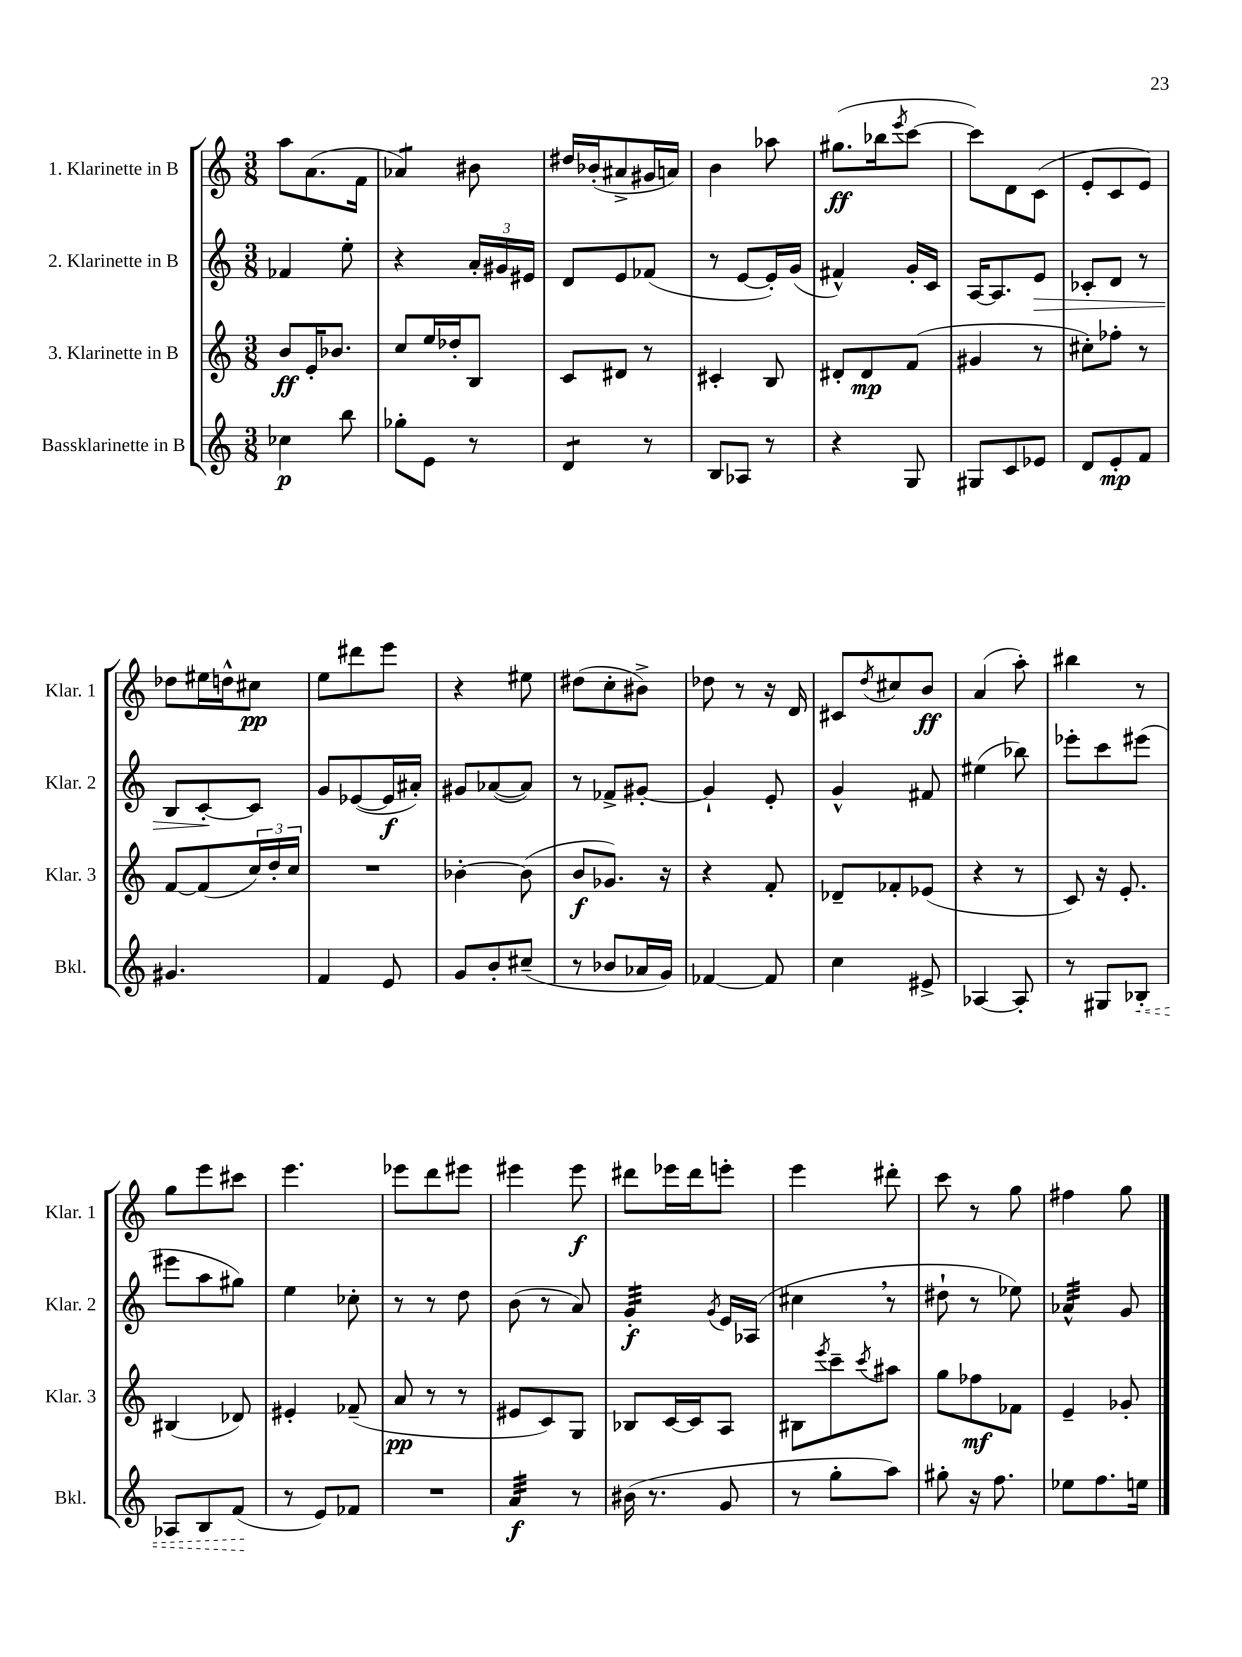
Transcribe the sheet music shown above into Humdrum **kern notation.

**kern	**kern	**kern	**kern
*staff4	*staff3	*staff2	*staff1
*clefG2	*clefG2	*clefG2	*clefG2
*k[]	*k[]	*k[]	*k[]
*M3/8	*M3/8	*M3/8	*M3/8
4cc-\	8b/L	4f-/	8aa\L
.	16e'/K	.	(8.a\
.	8.b-/J	.	.
8bb\	.	8ee'\	.
.	.	.	16f\Jk
=	=	=	=
8gg-'\L	8cc/L	4r	4a-/)
8e\J	16ee/L	.	.
.	16dd-'/J	.	.
8r	8B/J	24a'/LL	8b#\
.	.	24g#/	.
.	.	24e#/JJ	.
=	=	=	=
4d/	8c/L	8d/L	16dd#/LL
.	.	.	(16b-'/J
.	8d#/J	8e/	8a#^/
8r	8r	(8f-/J	16g#/L
.	.	.	16a/JJ)
=	=	=	=
8B/L	4c#'/	8r	4b\
8A-/J	.	[8e/L	.
8r	8B/	16e'/]L)	8aa-\
.	.	(16g/JJ	.
=	=	=	=
4r	8d#'/L	4f#^^/)	(8.gg#\L
.	8d#/	.	.
.	.	.	16bb-\k
.	.	.	8qeee/
8G/	(8f/J	16g'/LL	[8ccc\J
.	.	16c/JJ	.
=	=	=	=
8G#/L	4g#/	[16A/LK	8ccc\]L)
.	.	8.A/]	.
8c/	.	.	8d\
8e-/J	8r	8e/J	(8c\J
=	=	=	=
8d/L	8cc#'\L)	8c-'/L	8e'/L
8e'/	8ff-'\J	8d/J	8c/
8f/J	8r	8r	8e/J)
=	=	=	=
4.g#/	[8f/L	8B/L	8dd-\L
.	(8f/]	[8c'/	16ee#\L
.	.	.	16dd^^\J
.	24cc/L)	8c/]J	8cc#\J
.	24dd'/	.	.
.	24cc/JJ	.	.
=	=	=	=
4f/	4.r	8g/L	8ee\L
.	.	([8e-/	8ddd#\
8e/	.	16e-/]L	8eee\J
.	.	16a#'/JJ)	.
=	=	=	=
8g/L	[4b-'\	8g#/L	4r
8b'/	.	([8a-/	.
(8cc#~/J	(8b-\]	8a-/]J)	8ee#\
=	=	=	=
8r	8b/L	8r	(8dd#\L
8b-/L	8.g-/J)	8f-^/L	8cc'\
16a-/L	.	[8g#'/J	8b#^\J)
16g/JJ)	16r	.	.
=	=	=	=
[4f-/	4r	4g#`/]	8dd-\
.	.	.	8r
8f-/]	8f'/	8e'/	16r
.	.	.	16d/
=	=	=	=
4cc\	8d-~/L	4g^^/	8c#/L
.	.	.	8qdd/
.	8f-'/	.	8cc#/
8e#^/	(8e-/J	8f#/	8b/J
=	=	=	=
[4A-/	4r	(4ee#\	(4a/
8A-'/]	8r	8bb-\)	8aa'\)
=	=	=	=
8r	8c/)	8eee-'\L	4bb#\
8G#/L	16r	8ccc\	.
.	8.e'/	.	.
8B-'/J	.	(8eee#\J	8r
=	=	=	=
8A-/L	(4B#/	8eee#\L	8gg\L
8B/	.	8aa\	8eee\
(8f/J	8d-/)	8gg#\J)	8ccc#\J
=	=	=	=
8r	4e#'/	4ee\	4.eee\
8e/L)	.	.	.
8f-/J	(8f-~/	8cc-'\	.
=	=	=	=
4.r	8a/	8r	8eee-\L
.	8r	8r	8ddd\
.	8r	8dd\	8eee#\J
=	=	=	=
4a/	8e#/L	(8b\	4eee#\
.	8c/)	8r	.
8r	8G/J	8a/)	8eee#\
=	=	=	=
(16b#\	8B-/L	4g'/	8ddd#\L
8.r	.	.	.
.	[16c/L	.	16eee-\L
.	16c/]J	.	16ddd#\J
.	.	8qg/	.
8g/	8A/J	16e/LL	8eee'\J
.	.	(16A-/JJ	.
=	=	=	=
8r	8B#\L	4cc#\	4eee\
.	8qeee/	.	.
8gg'\L	8ccc~\	.	.
.	8qccc/	.	.
8aa\J)	8aa#\J	8r	8ddd#'\
=	=	=	=
8gg#'\	8gg\L	8dd#`\	8ccc\
16r	8ff-\	8r	8r
8.ff\	.	.	.
.	8f-\J	8ee-\)	8gg\
=	=	=	=
8ee-\L	4e~/	4a-^^/	4ff#\
8.ff\	.	.	.
.	8g-'/	8g/	8gg\
16ee\Jk	.	.	.
==	==	==	==
*-	*-	*-	*-
